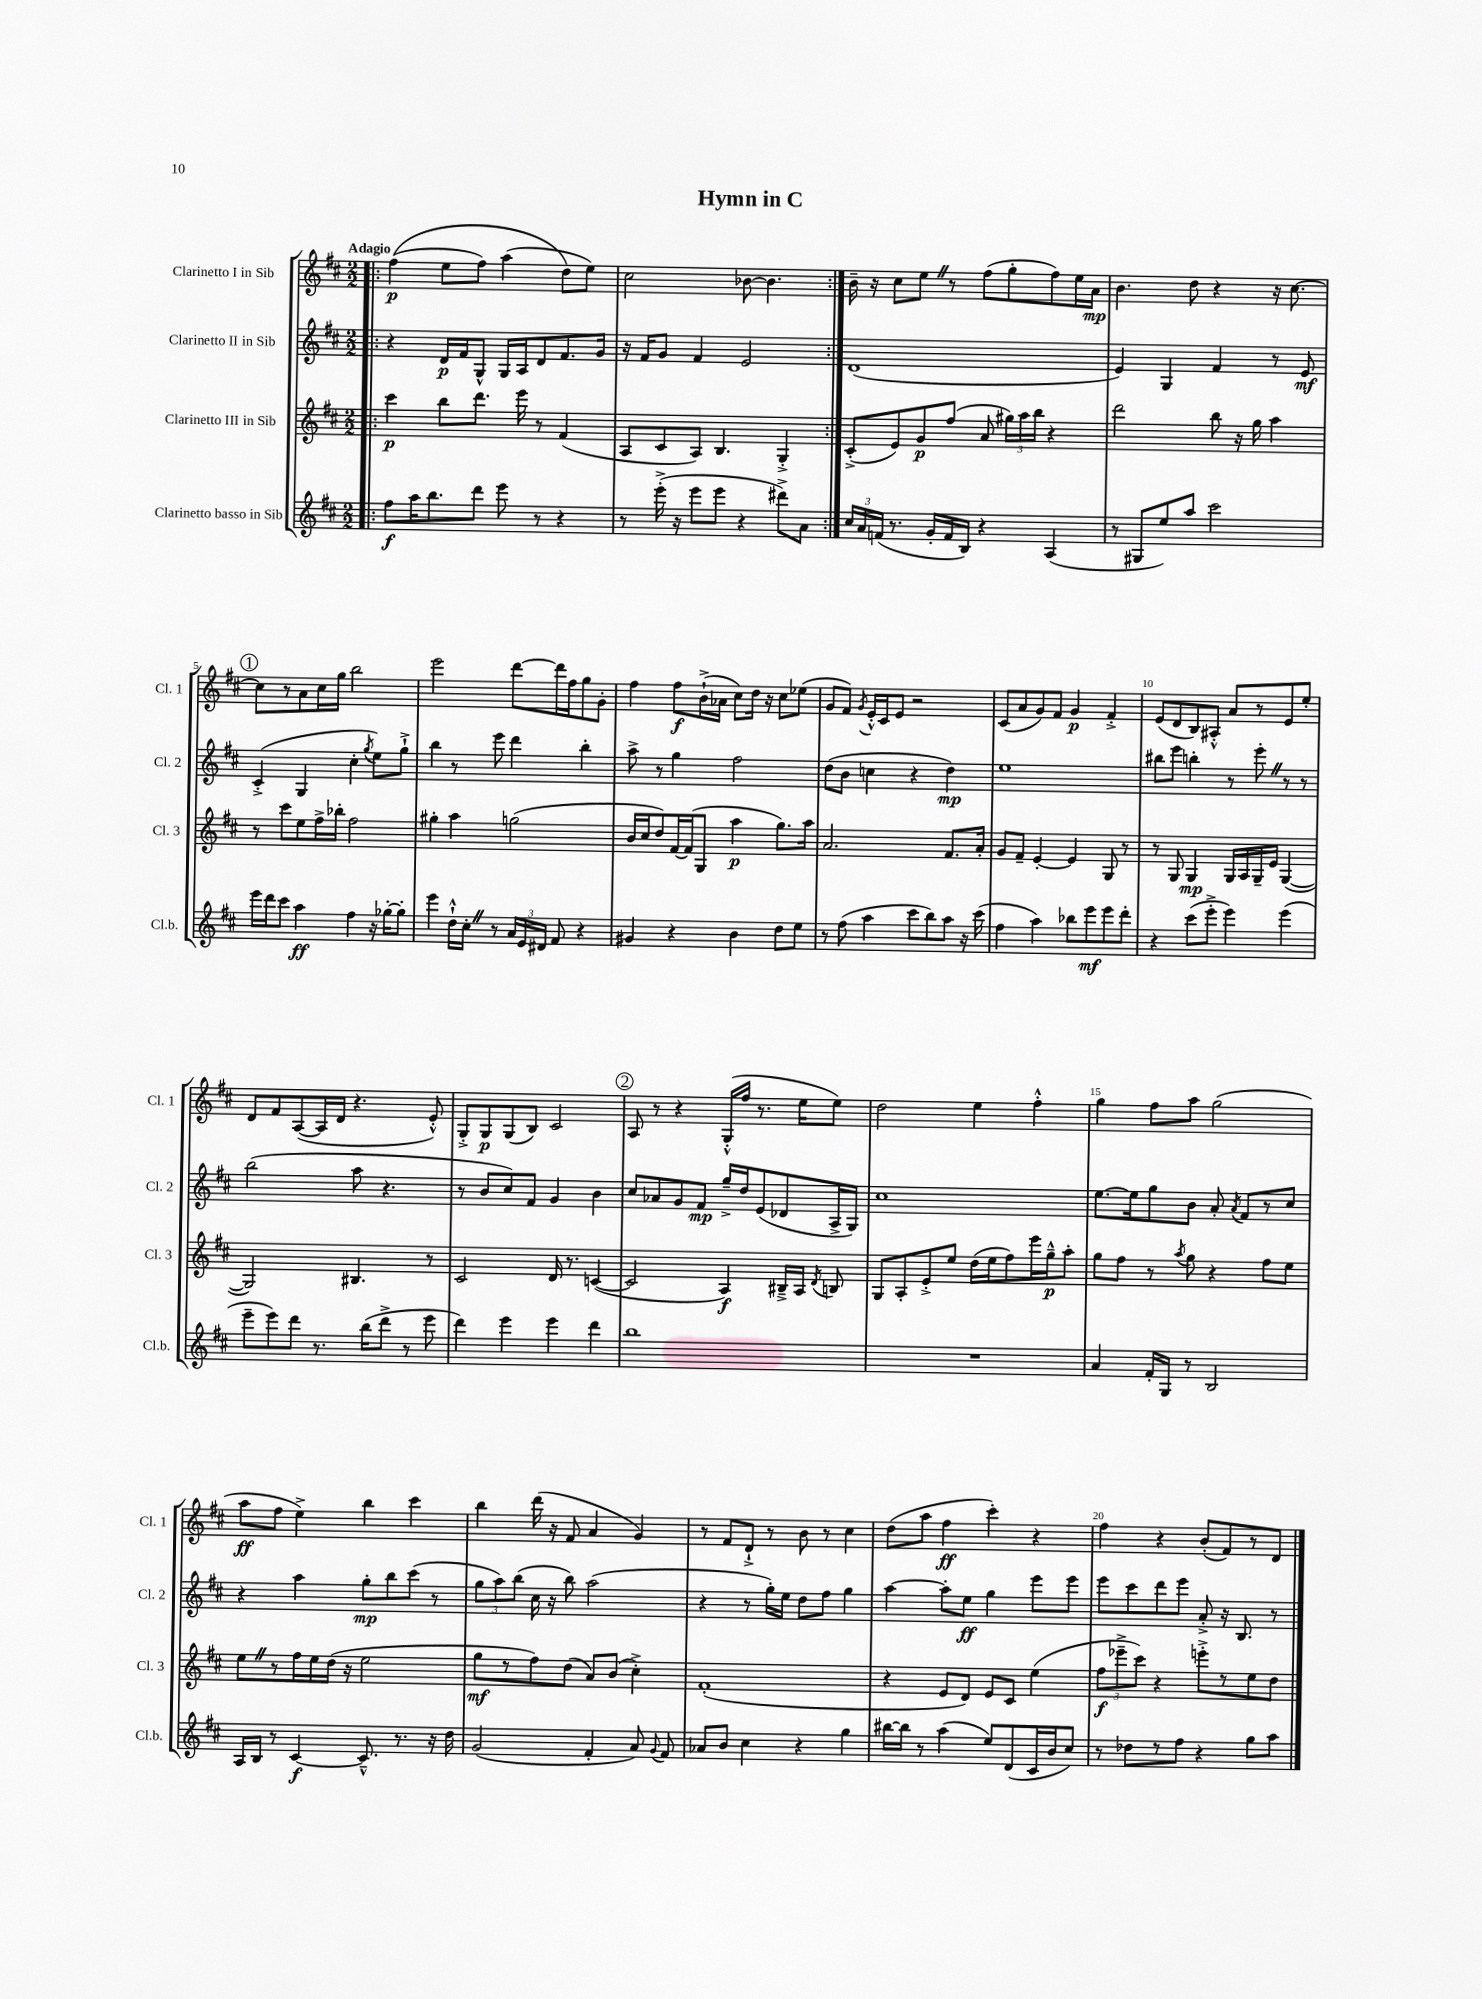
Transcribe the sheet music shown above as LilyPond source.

\header { title = "Hymn in C" }
<<
\new StaffGroup <<
\new Staff = "s0" \with { instrumentName = "Clarinetto I in Sib" shortInstrumentName = "Cl. 1" } {
    \clef treble \key d \major \numericTimeSignature \time 2/2 \tempo "Adagio"
    \autoBeamOff \repeat volta 2 { \bar ".|:" fis''4\p(\( e''8[ fis''8]) a''4( d''8[\) e''8]) |
    cis''2 bes'8~ bes'4. | }
    b'16-- r16 cis''8[ e''8] \once \override BreathingSign.text = \markup { \musicglyph "scripts.caesura.straight" } \breathe r8 fis''8[( g''8-. fis''8) e''16 a'16]\mp |
    b'4. d''8 r4 r16 cis''8.~ |
    \mark \markup { \circle "1" } cis''8[ r8 a'8 cis''16 g''16] b''2 |
    e'''2 d'''8[~ d'''16 fis''16 g''8 g'8]-. |
    fis''4 fis''8[\f b'16-!->( aes'16] cis''8[) d''16] r16 cis''8[ ees''8]( |
    g'8[ fis'8]) \acciaccatura { g'8 } e'16[-.-^ cis'16 e'8] r2 |
    cis'8[( a'8 g'8) fis'8] g'4\p fis'4-.-> |
    e'8[( d'8 b8) ais8]-.-^ a'8[ r8 e'8 e''8]-. |
    d'8[ fis'8 a8~( a16 d'16] r4. e'8-.-^) |
    g8[-.-> g8\p g8( b8]) cis'2 |
    \mark \markup { \circle "2" } a8 r8 r4 g16[-.-^( fis''16] r8. e''16[ e''8]) |
    d''2 e''4 fis''4-.-^ |
    g''4 fis''8[ a''8] g''2( |
    a''8[\ff fis''8] e''4->) b''4 cis'''4 |
    b''4 d'''16( r16 fis'8 a'4 g'4) |
    r8 fis'8[ d'8]-!-> r8 b'8 r8 cis''4 |
    d''8[( a''8] fis''4\ff cis'''4-.) r4 |
    fis''4 r4 b'8[-.( fis'8) r8 d'8] \bar "|." |
}
\new Staff = "s1" \with { instrumentName = "Clarinetto II in Sib" shortInstrumentName = "Cl. 2" } {
    \clef treble \key d \major \numericTimeSignature \time 2/2
    \autoBeamOff \repeat volta 2 { \bar ".|:" r4 d'16[\p fis'16 g8]-^ g16[ a16 d'8 fis'8. g'16] |
    r16 fis'16[ g'8] fis'4 e'2 | }
    d'1( |
    e'4) g4 fis'4 r8 e'8\mf |
    \mark \markup { \circle "1" } cis'4-.->( g4 cis''4-. \acciaccatura { g''8 } e''8[) g''8]-!-> |
    b''4 r8 e'''8 d'''4 b''4-. |
    a''8-> r8 g''4 fis''2 |
    d''8[( b'8] c''4 r4 d''4\mp) |
    e''1 |
    bis''8[ e'''8] b''4-. r8 e'''8-. \once \override BreathingSign.text = \markup { \musicglyph "scripts.caesura.straight" } \breathe r8 r8 |
    b''2( a''8 r4. |
    r8 b'8[ cis''8) fis'8] g'4 b'4 |
    \mark \markup { \circle "2" } cis''8[ aes'8 g'8 fis'8]\mp g''16[---> d''16 e'8( des'8 a16-> g16]) |
    cis''1 |
    e''8.[~ e''16 g''8 b'8] a'8-. \acciaccatura { a'8 } fis'8[ r8 cis''8] |
    r4 a''4 g''8[-.\mp b''8 cis'''8]( r8 |
    \tuplet 3/2 { g''8[ a''8) b''8]( } cis''16 r16 b''8) a''2( |
    r4 r8 g''16[-.) e''16] d''8[ fis''8] g''4 |
    a''4~ a''8[-. e''8]\ff g''4 e'''8[ e'''8] |
    e'''8[ cis'''8 d'''8 e'''8] a'8-.-> r16 b8. r8 \bar "|." |
}
\new Staff = "s2" \with { instrumentName = "Clarinetto III in Sib" shortInstrumentName = "Cl. 3" } {
    \clef treble \key d \major \numericTimeSignature \time 2/2
    \autoBeamOff \repeat volta 2 { \bar ".|:" cis'''4\p b''8[ d'''8.] e'''16 r8 fis'4( |
    a8[ cis'8 a8]) b4. g4-.-> | }
    cis'8[-.->( e'8) g'8\p fis''8]( a'8 \tuplet 3/2 { gis''16[) a''16 b''16] } r4 |
    d'''2 b''8 r16 g''16 a''4 |
    \mark \markup { \circle "1" } r8 cis'''8[ e''8 fis''16-> bes''16]-. fis''2 |
    gis''4-. a''4 g''2( |
    b'16[ cis''16 d''8) fis'16~ fis'16( g8] a''4\p g''8.[) a''16] |
    a'2. fis'8.[ a'16]-. |
    g'8[ fis'8]-- e'4~-. e'4 g8 r8 |
    r8 g8 g4\mp g16[ a16 g16-- e'16] g4~( |
    g2) bis4. r8 |
    cis'2 d'16 r8. c'4~( |
    \mark \markup { \circle "2" } c'2 a4\f) bis16[---> a16] \acciaccatura { d'8 } b8 |
    g8[ a8-. e'8-.-> e''8] d''16[( e''16 fis''8) e'''16 g''16---^\p a''8]-. |
    g''8[ fis''8] r8 \acciaccatura { a''8 } g''8 r4 fis''8[ e''8] |
    e''8[ \once \override BreathingSign.text = \markup { \musicglyph "scripts.caesura.straight" } \breathe r8 fis''16 e''16 d''16]( r16 e''2 |
    g''8[\mf r8 fis''8) d''8]( a'8[) b'8]( cis''4-.->) |
    fis'1-.( |
    r4 e'8[ d'8]) e'8[ cis'8] e''4( |
    \tuplet 3/2 { fis''8[\f ees'''8---> cis'''8]) } r4 e'''8[-.-> r8 e''8 d''8] \bar "|." |
}
\new Staff = "s3" \with { instrumentName = "Clarinetto basso in Sib" shortInstrumentName = "Cl.b." } {
    \clef treble \key d \major \numericTimeSignature \time 2/2
    \autoBeamOff \repeat volta 2 { \bar ".|:" fis''8[\f a''16 b''8. d'''8] e'''8 r8 r4 |
    r8 e'''16-.->( r16 e'''8[ e'''8] r4 dis'''8[->) a'8] | }
    \tuplet 3/2 { cis''16[ a'16 f'16]( } r8. g'16[-. f'16 b16]) r4 a4( |
    r8 gis8[ e''8) a''8] cis'''2 |
    \mark \markup { \circle "1" } e'''16[ d'''16 cis'''8] a''4\ff fis''4 r16 ges''16[~-. ges''8]-. |
    e'''4 d''16[-!-^ cis''16]-. \once \override BreathingSign.text = \markup { \musicglyph "scripts.caesura.straight" } \breathe r8 \tuplet 3/2 { a'16[ e'16 dis'16] } fis'8 r4 |
    gis'4 r4 b'4 d''8[ e''8] |
    r8 fis''8( a''4 cis'''8[ b''8) a''8] r16 cis'''16( |
    fis''4 a''4) bes''8[ e'''8\mf e'''8 d'''8]-. |
    r4 cis'''8[( e'''8]-.-> e'''4) e'''4( |
    e'''8[-- e'''8) d'''8] r8. b''16[( d'''8]-> r8 e'''8 |
    d'''4) e'''4 e'''4 d'''4 |
    \mark \markup { \circle "2" } b''1 |
    R1 |
    a'4 fis'16[-. g16] r8 b2 |
    a16[ b16] r8 cis'4~\f cis'8.---^ r8. r16 d''16 |
    g'2( fis'4-. a'8) \appoggiatura { g'8 } fis'8 |
    aes'8[ b'8] cis''4 r4 g''4 |
    bis''16[~ bis''16] r8 a''4( e''8[) d'8( cis'16 b'16 cis''8]) |
    r8 des''8[ r8 fis''8] r4 g''8[ a''8] \bar "|." |
}
>>
>>
\layout { \context { \Score \override BarNumber.break-visibility = ##(#f #t #t) barNumberVisibility = #(every-nth-bar-number-visible 5) } }
